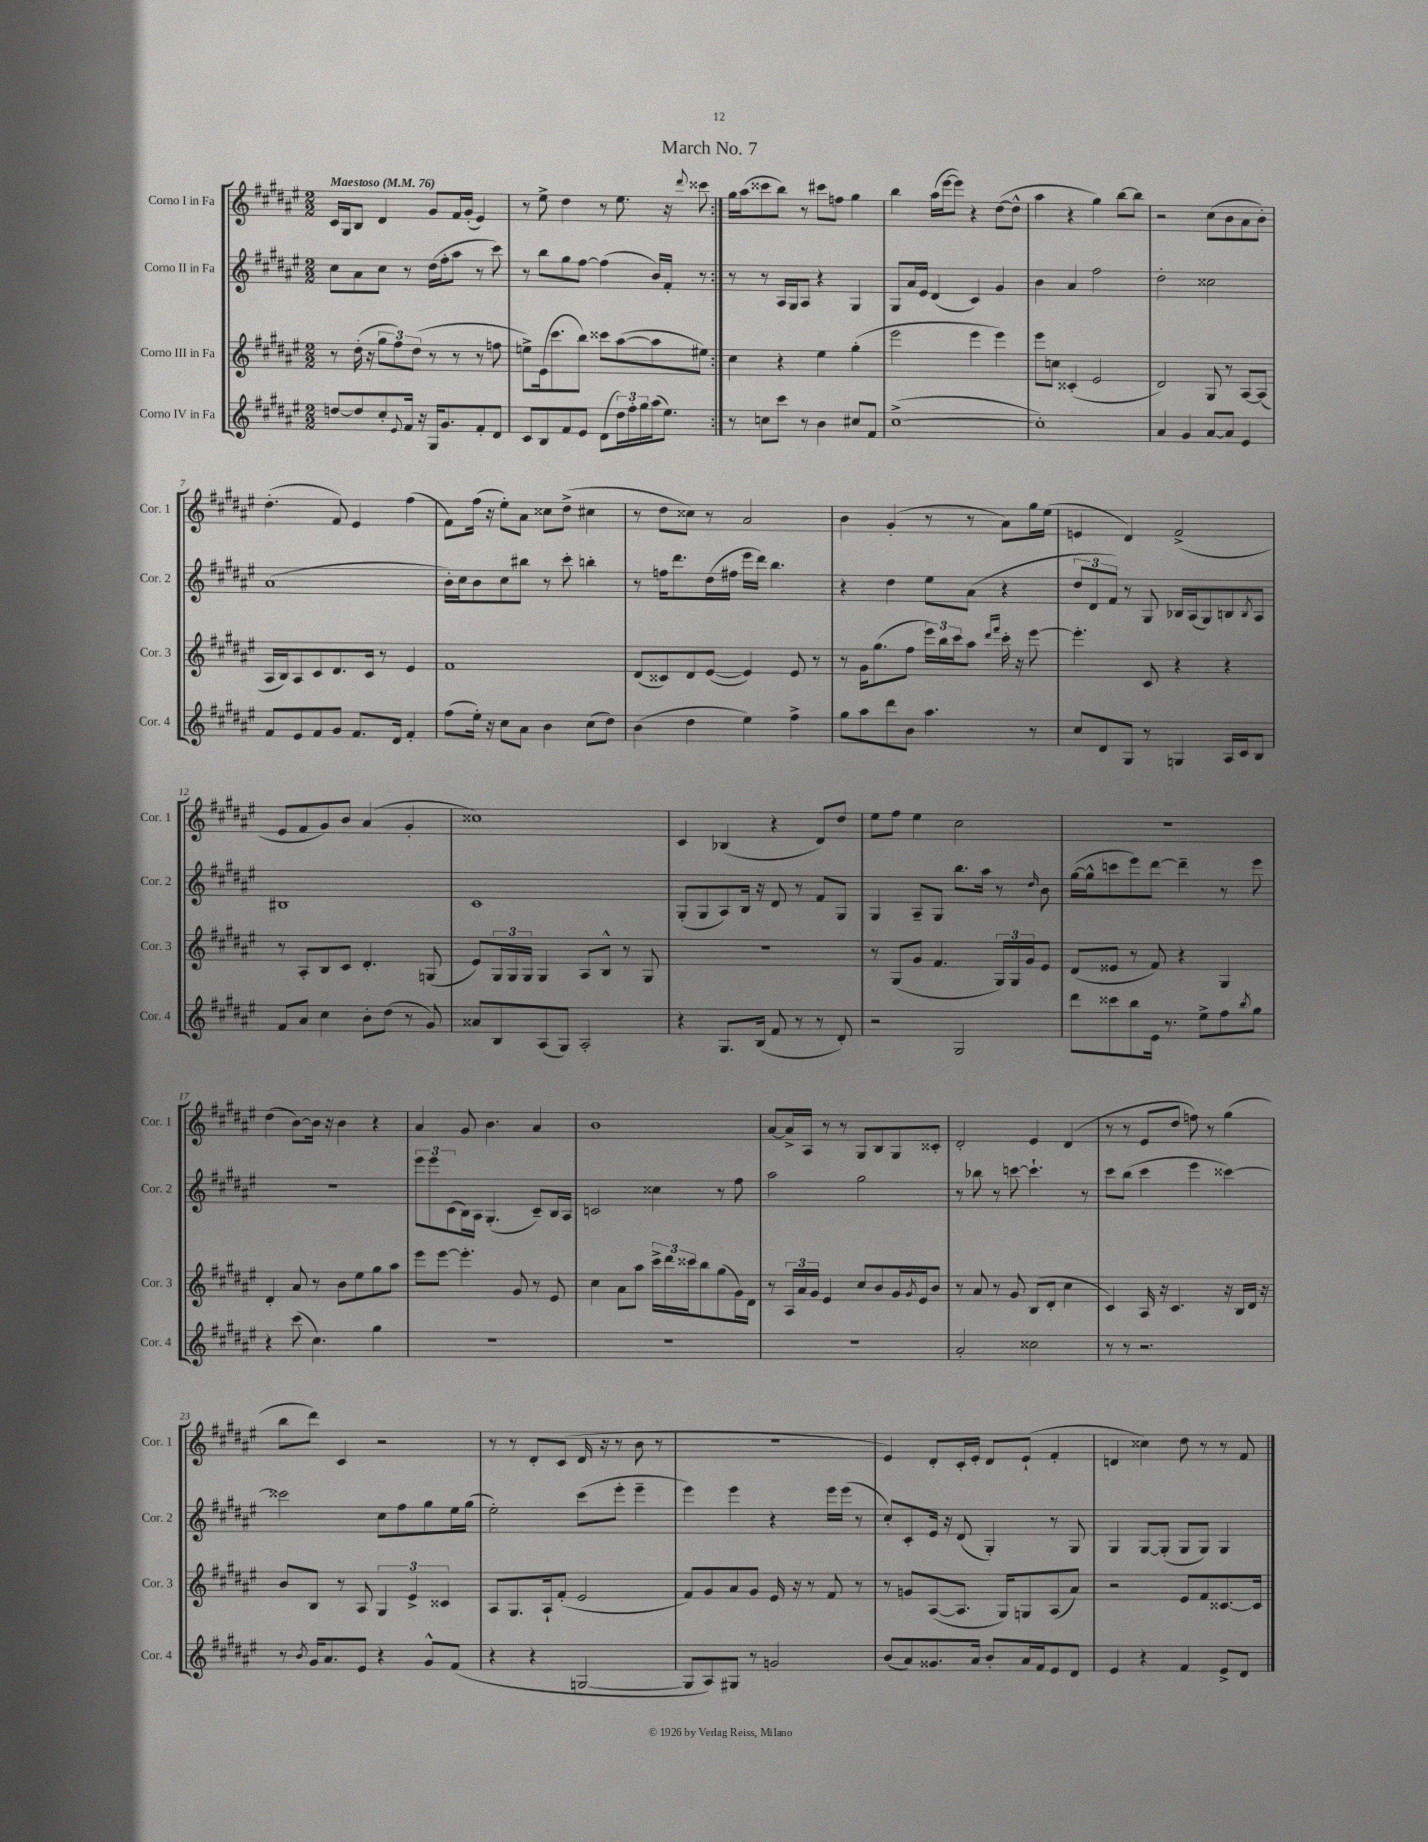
\header { title = "March No. 7" }
<<
\new StaffGroup <<
\new Staff = "s0" \with { instrumentName = "Corno I in Fa" shortInstrumentName = "Cor. 1" } {
    \clef treble \key fis \major \numericTimeSignature \time 2/2 \tempo "Maestoso" 4 = 76
    \repeat volta 2 { cis'16 gis16 b8 dis'4 gis'8 fis'16 gis'16-.( eis'4) |
    r8 eis''8-> dis''4 r8 eis''8. r16 \appoggiatura { dis'''8 } cisis'''8 | }
    gis''16 ais''16( cisis'''8 b''8) r8 cis'''8 f''8 gis''4 |
    b''4 ais''16( eis'''16~ eis'''8) r4 dis''8~( dis''8-^ |
    ais''4 r4 gis''4) b''8~ b''8 |
    r2 cis''8( b'8 ais'8 b'8-.) |
    dis''4.-.( fis'8) eis'4 fis''4( |
    fis'8) fis''16( r16 eis''8-.) ais'8 cisis''8 dis''8->( cis''4 |
    r8 dis''8 cisis''8) r8 ais'2 |
    b'4 gis'4-.( r8 r8 ais'8) gis''16 eis''16( |
    e'4 dis'4) fis'2->( |
    eis'8 fis'8 gis'8) b'8 ais'4( gis'4-. |
    cisis''1) |
    cis'4 bes4( r4 dis'8) dis''8 |
    eis''8 fis''8 eis''4 cis''2 |
    R1 |
    dis''4( b'8~) b'16 r16 b'4 r4 |
    ais'4 gis'8 b'4. ais'4 |
    b'1 |
    ais'8~ ais'16-> ais16 r8 r8 gis8 b8 gis8 cisis'8-. |
    dis'2-. eis'4 dis'4( |
    r8 r8 eis'8 dis''8 f''8) r8 gis''4( |
    b''8 dis'''8) cis'4 r2 |
    r8 r8 dis'8-. cis'8( dis'16 r16 r8 b'8 r8 |
    R1 |
    eis'4) dis'8-. cis'16-. eis'16-. dis'8 eis'8-!( fis'4-. |
    d'4 cisis''4) dis''8 r8 r8 fis'8 \bar "|." |
}
\new Staff = "s1" \with { instrumentName = "Corno II in Fa" shortInstrumentName = "Cor. 2" } {
    \clef treble \key fis \major \numericTimeSignature \time 2/2
    \repeat volta 2 { cis''8 ais'8 cis''8 r8 dis''16( fis''16-. ais''8 r8 cis'''8) |
    r8 b''8 gis''8 fis''8~ fis''4( b'16) fis'16-. r8 | }
    r8 r8 ais16 gis16 ais8 r4 gis4 |
    gis8 ais'16 eis'16 dis'4( cis'4) gis'4 |
    b'4 ais'4 fis''2 |
    dis''2-. cisis''2 |
    ais'1( |
    b'16-.) cis''16 b'8 cis''8 bis''8 r8 cis'''8-. b''4-. |
    r8 f''16 dis'''8. dis''16( fis''16 eis'''16 dis'''16) b''4. |
    r4 dis''4 eis''8 ais'8( r4 |
    \tuplet 3/2 { dis''8 dis'8 fis'8) } r8 gis8 bes16 ais16( gis8) b8 \acciaccatura { b8 } ais8 |
    bis1 |
    cis'1 |
    gis8-.( gis8 ais8) b16 r16 dis'8 r8 fis'8 gis8 |
    gis4 ais8-- gis8 b''8. ais''16 r8 \grace { dis''16 } b'8 |
    gis''16~( gis''16-^ c'''8 eis'''8) dis'''8~ dis'''4-- r8 eis'''8 |
    R1 |
    \tuplet 3/2 { eis'''8 eis'''8 cis'8( } b16) ais16 gis4.-.( cis'8--) b16 ais16 |
    c'2 cisis''4 r8 fis''8 |
    ais''2 gis''2 |
    r8 bes''8 r8 c'''8~ c'''4.-! r8 |
    cis'''8 b''8( cis'''4 eis'''4 cisis'''4~) |
    cisis'''2 cis''8 fis''8 gis''8 eis''16 gis''16( |
    eis''2-.) cis'''8( eis'''8-. eis'''4-- |
    eis'''4) eis'''4 r4 eis'''16 eis'''16( r8 |
    cis''8-.) cis'8-. eis'16 r16 dis'8( gis4-.) r8 gis8 |
    gis4 gis8~ gis8-.( gis8 gis8) gis4 \bar "|." |
}
\new Staff = "s2" \with { instrumentName = "Corno III in Fa" shortInstrumentName = "Cor. 3" } {
    \clef treble \key fis \major \numericTimeSignature \time 2/2
    \repeat volta 2 { r8 dis''16-.( r16 \tuplet 3/2 { gis''8 fis''8) dis''8( } r8 r8 r8 f''8 |
    e''8->) eis'16( cis'''8. b''8) cisis'''8 ais''8~( ais''8 eis''8) | }
    cis''4 r4 eis''4 gis''4-.( |
    eis'''2 eis'''4 eis'''4) |
    eis'''8 c''8 cisis'4-.( eis'2 |
    dis'2) gis8 r8 ais8~ ais8( |
    ais16 b16) ais8 cis'8 dis'8. cis'16 r8 eis'4 |
    fis'1 |
    dis'8( cisis'8) dis'8 eis'8~( eis'4) eis'8 r8 |
    r8 gis'16 gis''8.( fis''8 \tuplet 3/2 { eis'''16) b''16 cis'''16 } ais''8 \grace { dis'''16 fis'''16 } cis'''16-. r16 eis'''8~ |
    eis'''4.-. cis'8 r4 r4 |
    r8 ais8-. b8 cis'8 dis'4.-. g8( |
    eis'8) \tuplet 3/2 { gis16 gis16 gis16 } gis4 ais8 b8-^ r8 gis8 |
    R1 |
    r8 gis8( gis'8 fis'4. \tuplet 3/2 { gis16) gis16 gis'16 } eis'8 |
    dis'8( eisis'8 r8 fis'8) r4 gis4 |
    dis'4-. ais'8 r8 b'8 eis''8 gis''8 ais''8 |
    eis'''8 eis'''8~ eis'''4.-. gis'8 r8 eis'8 |
    cis''4 ais'8 ais''8 \tuplet 3/2 { cis'''16-> dis'''16 cisis'''16 } b''8 gis''8( gis'16) dis'16 |
    r8 \tuplet 3/2 { ais16 ais'16 gis'16 } eis'4 cis''8 b'8 gis'16 \acciaccatura { gis'8 } eis'16 b'8 |
    r8 ais'8 r8 gis'8 b8( dis'8-. cis''4 |
    cis'4) ais16 r16 cis'4. r16 b16 dis'16 r16 |
    b'8 b8 r8 ais8 \tuplet 3/2 { gis4 eis'4-> cisis'4 } |
    ais8 gis8. ais16-! fis'8-.( eis'2 |
    fis'8) gis'8 ais'8 gis'8 eis'16 r16 r8 fis'8 r8 |
    r8 g'8 ais8~( ais8. gis16) g8 ais8( ais'8) |
    r2 eis'8 fis'8 cisis'8.~ cisis'16 \bar "|." |
}
\new Staff = "s3" \with { instrumentName = "Corno IV in Fa" shortInstrumentName = "Cor. 4" } {
    \clef treble \key fis \major \numericTimeSignature \time 2/2
    \repeat volta 2 { d''8~ d''8 cis''8-. \appoggiatura { eis'8 } fis'16 r16 gis16 gis'8. fis'8-. dis'8 |
    cis'8 b8 fis'8 eis'8 dis'8( \tuplet 3/2 { dis''16) fis''16-. gis''16 } ais''16( eis''8.) | }
    r8 c''8 cis'''8 r8 b'4 cis''8 fis'8 |
    cis''1~->( |
    cis''1-.) |
    ais'4 gis'4 ais'8~ ais'8 eis'4 |
    fis'8 eis'8 fis'8 gis'8 fis'8. dis'16 fis'4-. |
    fis''8( eis''16-.) r16 cis''8 ais'8 b'4 cis''8( dis''8) |
    b'4( dis''4 eis''4) fis''4-> |
    gis''8 ais''8 dis'''8 b'8 ais''4. r8 |
    cis''8 dis'8 gis8 r8 g4 ais16 cis'16 b8 |
    fis'8 ais'8 cis''4 b'8-. dis''8( r8 gis'8) |
    aisis'8 b8 ais8( gis8) ais2-. |
    r4 gis8. b16( fis'8 r8 r8 dis'8-.) |
    r2 gis2 |
    dis'''8 cisis'''8 b''8 eis'16 r8. eis''8-> fis''8 \acciaccatura { b''8 } gis''8 |
    r4 cis'''8( cis''4.) gis''4 |
    R1 |
    r1 |
    r1 |
    ais'2-. cisis''2 |
    r8 r8 r2. |
    r8 \acciaccatura { b'8 } gis'16 ais'8. eis'8 r4 gis'8-^ fis'8( |
    r4 r4 g2~ |
    g8 ais8) gis8 r8 g'2 |
    b'8( ais'8) gisis'8. ais'16 b'8-. ais'16 fis'16 eis'8 dis'8 |
    eis'4 r4 fis'4 eis'8-> dis'8 \bar "|." |
}
>>
>>
